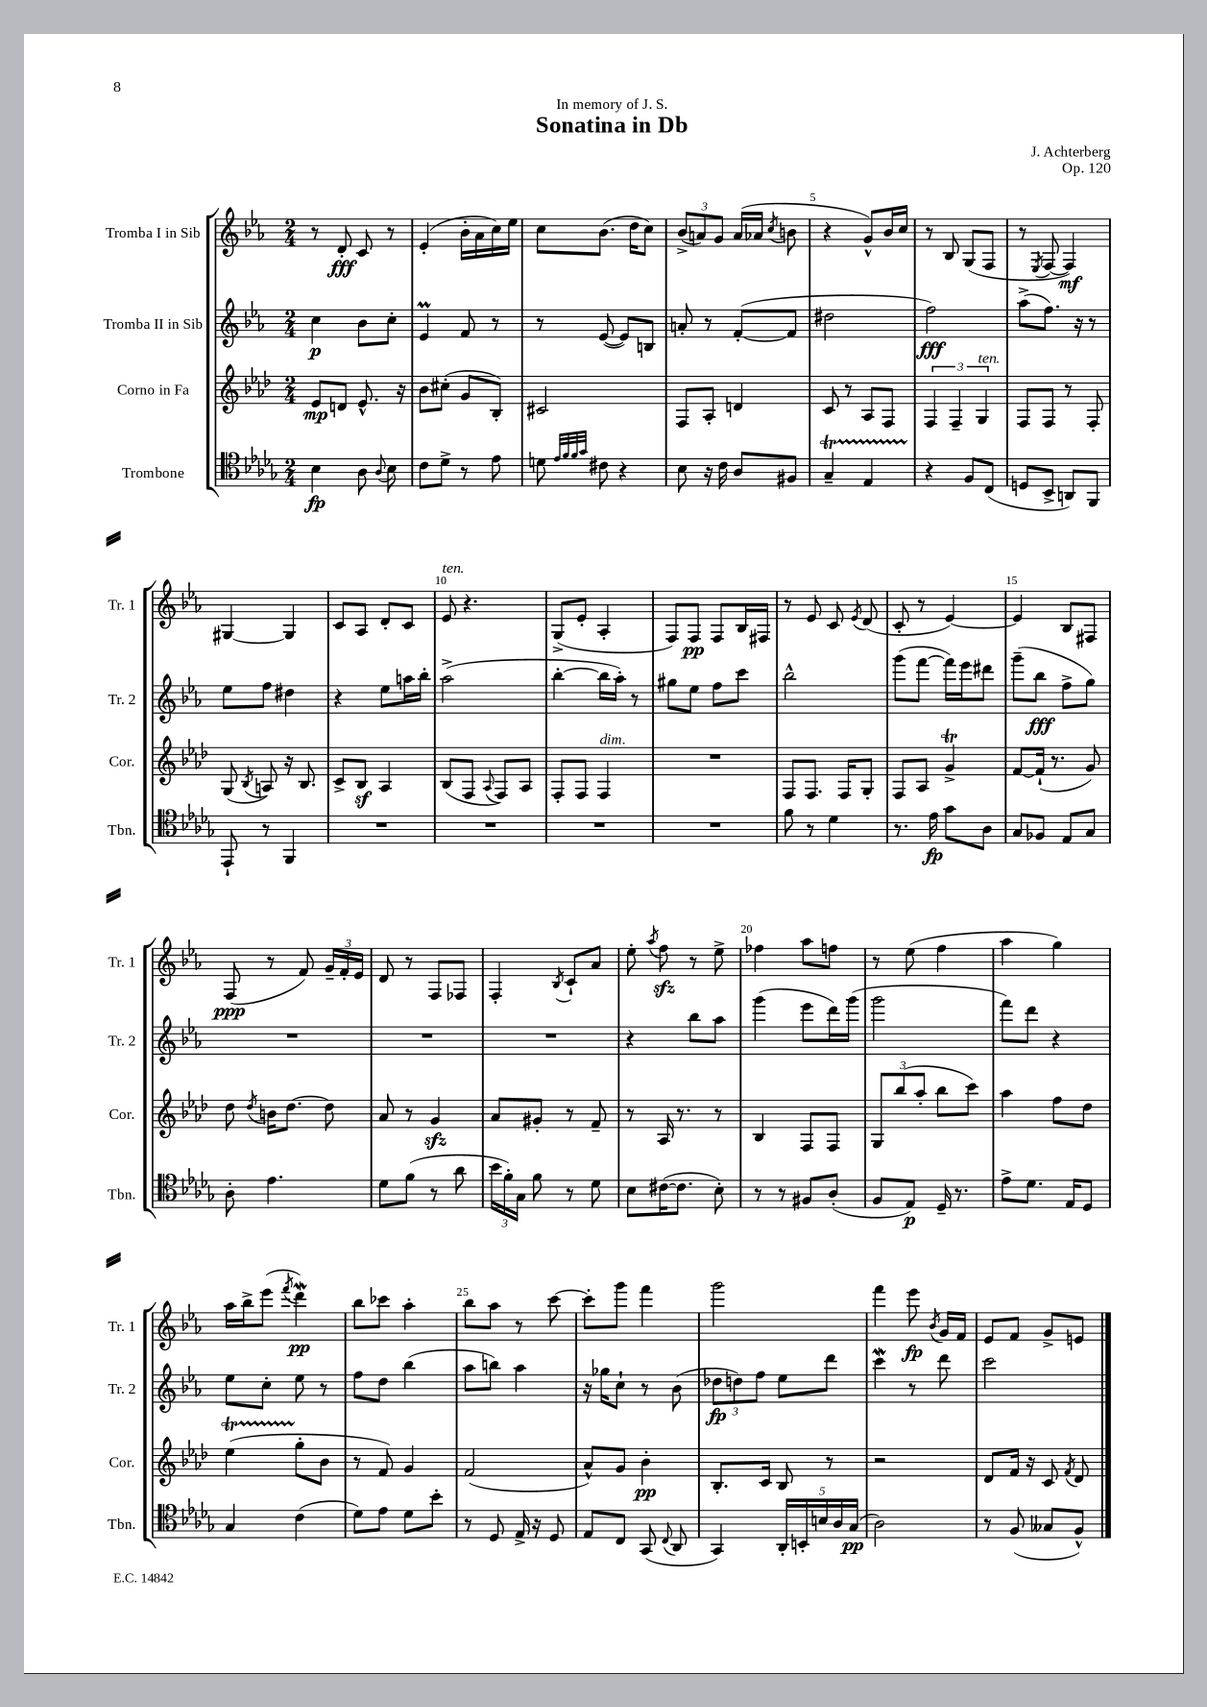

**kern	**kern	**kern	**kern
*staff4	*staff3	*staff2	*staff1
*clefC4	*clefG2	*clefG2	*clefG2
*k[b-e-a-d-g-]	*k[b-e-a-d-]	*k[b-e-a-]	*k[b-e-a-]
*M2/4	*M2/4	*M2/4	*M2/4
4B-\	8e-/L	4cc\	8r
.	8d/J	.	8d'/
8A-\	8.e-^^/	8b-\L	8c/
8qqA-/	.	.	.
8B-\	.	8cc'\J	8r
.	16r	.	.
=	=	=	=
8c\L	8b-\L	4e-/	(4e-'/
8d-^\J	(8cc#'\J	.	.
8r	8g/L	8f/	16b-'\LL
.	.	.	16a-\
8e-\	8B-'/J)	8r	16cc\)
.	.	.	16ee-\JJ
=	=	=	=
8d\	2c#/	8r	8cc\L
32qqe-/LLL	.	.	.
32qqf/	.	.	.
32qqf/	.	.	.
32qqg-/JJJ	.	.	.
8c#\	.	([8e-/	(8.b-\J
4r	.	8e-/]L)	.
.	.	.	16dd\LK
.	.	8B/J	8cc\J)
=	=	=	=
8B-\	8F/L	8a'/	(12b-^/L
.	.	.	12a/)
16r	8A-'/J	8r	.
.	.	.	12g/J
16c\	.	.	.
8A-/L	4d/	([8f'/L	(16a/LL
.	.	.	16a-/JJ
.	.	.	8qcc/
8F#/J	.	8f/]J	8b\
=	=	=	=
4G-~/	8c/	2dd#\	4r
.	8r	.	.
4E-/	8A-/L	.	8g^^/L)
.	8F/J	.	16b-/L
.	.	.	16cc/JJ
=	=	=	=
4r	6F/	2ff\)	8r
.	.	.	8B-/
.	6F~/	.	.
8F/L	.	.	(8G/L
.	6G/	.	.
(8C/J	.	.	8F/J
=	=	=	=
8D/L	8F/L	(8aa-^\L	8r
.	.	.	8qE-/
8BB-^/J	8F/J	8.ff\J)	[8F/
8AA/L)	8r	.	4F/])
.	.	16r	.
8FF/J	8F'/	8r	.
=	=	=	=
8EE-`/	(8G/	8ee-\L	[4G#/
.	8qB-/	.	.
8r	8A/)	8ff\J	.
4FF/	16r	4dd#\	4G#/]
.	8.B-/	.	.
=	=	=	=
2r	8c^/L	4r	8c/L
.	8B-/J	.	8A-/J
.	4A-/	8ee-\L	8d'/L
.	.	16aa\L	8c/J
.	.	16bb-'\JJ	.
=	=	=	=
2r	(8B-/L	(2aa-^\	8e-/
.	8F/J	.	4.r
.	8qqA-/	.	.
.	8F/L)	.	.
.	8A-/J	.	.
=	=	=	=
2r	8F'/L	[4bb-'\	(8G^/L
.	8F/J	.	8e-'/J
.	4F/	16bb-\]LL	4A-'/
.	.	16aa-'\JJ)	.
.	.	8r	.
=	=	=	=
2r	2r	8gg#\L	8F/L)
.	.	8ee-\J	8F/J
.	.	8ff\L	8F/L
.	.	8ccc\J	16B-/L
.	.	.	16F#/JJ
=	=	=	=
8f\	8F/L	2bb-^^\	8r
8r	8.F/J	.	8e-/
4d-\	.	.	8c/
.	16F/LK	.	.
.	.	.	8qe-/
.	8G'/J	.	(8d/
=	=	=	=
8.r	8F/L	(8ggg\L	8c'/
.	8A-/J	[8fff\J	8r
16e-\	.	.	.
8g-\L	4g^/	16fff\]LL)	[4e-/)
.	.	16eee-\J	.
8A-\J	.	8ddd#\J	.
=	=	=	=
8G-/L	[8f/L	(8ggg~\L	4e-/]
8F-/J	(16f`/]Jk	8bb-\J	.
.	8.r	.	.
8E-/L	.	8ff^\L	8B-/L
8G-/J	8g/)	8gg\J)	8F#/J
=	=	=	=
8A-'\	8dd-\	2r	(8F/
.	8qdd-/	.	.
4.e-\	16b\LK	.	8r
.	[8.dd-\J	.	.
.	.	.	8f/)
.	8dd-\]	.	24g~/LL
.	.	.	24f'/
.	.	.	24e-/JJ
=	=	=	=
8d-\L	8a-/	2r	8d/
(8f\J	8r	.	8r
8r	4g/	.	8F/L
8a-\	.	.	8F-/J
=	=	=	=
24b-\LL	8a-/L	2r	4F'/
24f'\)	.	.	.
24G-\JJ	.	.	.
8f\	8g#'/J	.	.
.	.	.	8qB-/
8r	8r	.	8c`/L
8d-\	8f~/	.	8a-/J
=	=	=	=
8B-\L	8r	4r	8ee-'\
.	.	.	8qaa-/
([16c#\K	16A-/	.	8ff\
8.c#\]J	8.r	.	.
.	.	8bb-\L	8r
8B-'\)	8r	8aa-\J	8ee-^\
=	=	=	=
8r	4B-/	(4ggg\	4ff-\
8r	.	.	.
8F#/L	8F/L	8eee-\L	8aa-\L
(8A-'/J	8F/J	16ddd\L)	8ff\J
.	.	(16ggg\JJ	.
=	=	=	=
8F/L	12G/L	2ggg\	8r
.	(12bb-/	.	.
8E-/J)	.	.	(8ee-\
.	12aa-'/J	.	.
16D-~/	8bb-\L	.	4ff\
8.r	.	.	.
.	8ccc\J)	.	.
=	=	=	=
8e-^\L	4aa-\	8fff\L)	4aa-\
8.d-\J	.	8ddd\J	.
.	8ff\L	4r	4gg\)
16E-/LK	.	.	.
8D-/J	8dd-\J	.	.
=	=	=	=
4G-/	(4ee-\	8ee-\L	16aa-\LL
.	.	.	16bb-^\J
.	.	8cc'\J	(8eee-\J
.	.	.	8qfff/
(4c\	8gg'\L	8ee-\	4ddd\)
.	8b-\J	8r	.
=	=	=	=
8d-\L)	8r	8ff\L	8bb-\L
8e-\J	8f/)	8dd\J	8ccc-\J
8d-\L	4g/	(4bb-\	4aa-'\
8b-'\J	.	.	.
=	=	=	=
8r	(2f/	8aa-\L	8bb-\L
8D-/	.	8bb\J)	8aa-\J
16E-^/	.	4aa-\	8r
16r	.	.	.
8D-/	.	.	[8ccc\
=	=	=	=
8E-/L	8a-^^/L)	16r	8ccc'\]L
.	.	16gg-\LK	.
8C/J	8g/J	8cc`\J	8ggg\J
(8GG-/	4b-'\	8r	4fff\
8qqC/	.	.	.
8AA-/	.	(8b-\	.
=	=	=	=
4GG-/)	8.B-'/L	12dd-\L	2ggg\
.	.	12dd\)	.
.	.	12ff\J	.
.	16c/Jk	.	.
20AA-'/LL	8B-/	8ee-\L	.
20BB'/	.	.	.
20B/	.	.	.
.	8r	8ddd\J	.
20A-/	.	.	.
(20G-/JJ	.	.	.
=	=	=	=
2A-\)	2r	4ccc\	4fff\
.	.	8r	8eee-\
.	.	.	8qb-/
.	.	8ddd\	16g/LL
.	.	.	16f/JJ
=	=	=	=
8r	8d-/L	2ccc\	8e-/L
(8F/	16f/Jk	.	8f/J
.	16r	.	.
8G--/L	8c/	.	8g^/L
.	8qf/	.	.
8F^^/J)	8d-/	.	8e/J
==	==	==	==
*-	*-	*-	*-
